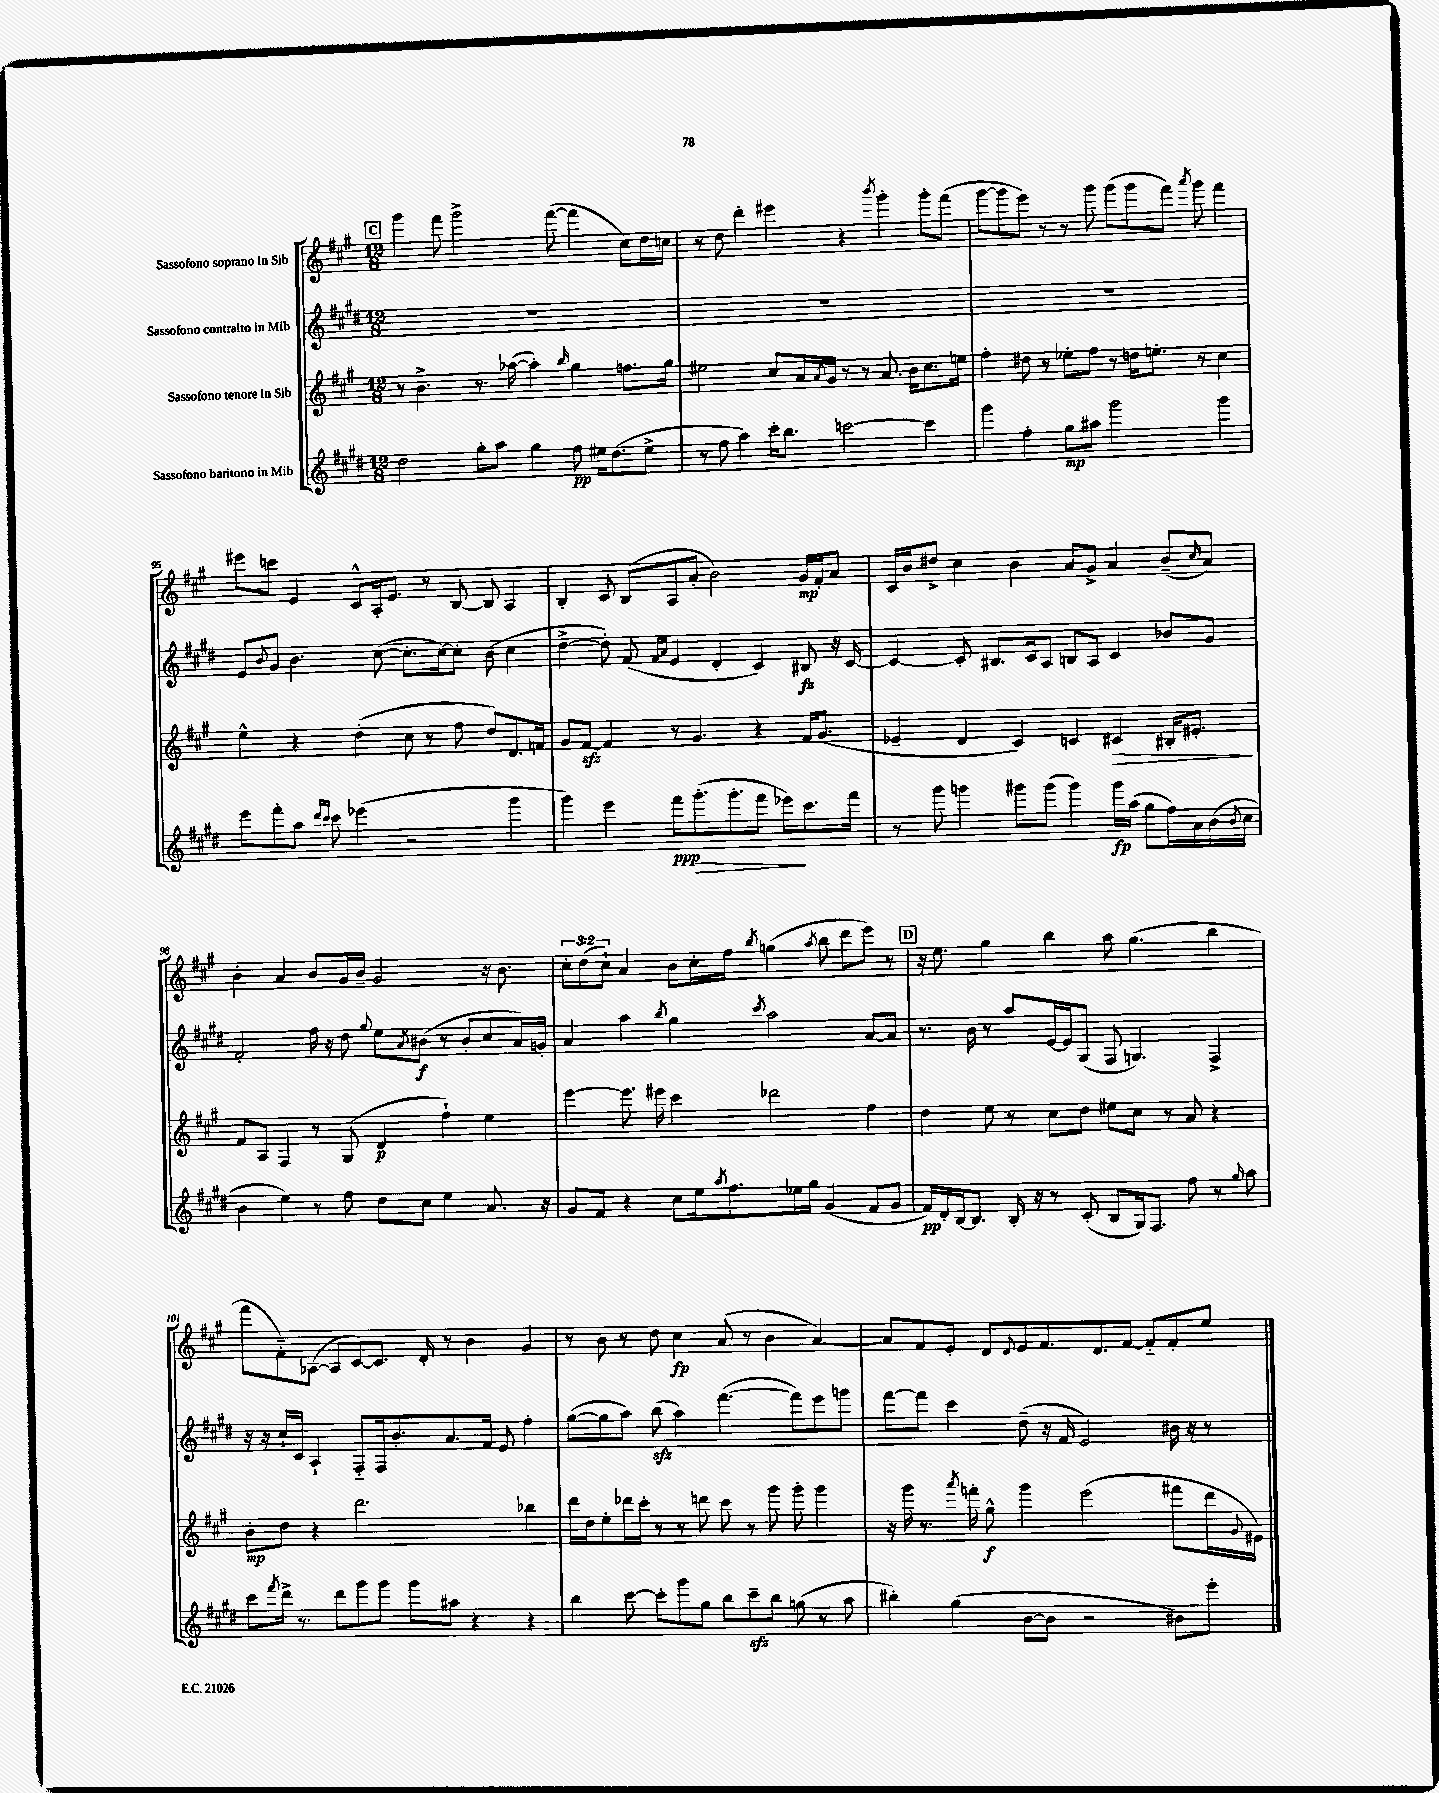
<<
\new StaffGroup <<
\new Staff = "s0" \with { instrumentName = "Sassofono soprano in Sib" } {
    \clef treble \key a \major \numericTimeSignature \time 12/8 \override Staff.TupletNumber.text = #tuplet-number::calc-fraction-text
    \mark \markup { \box "C" } gis'''4 fis'''8 gis'''2-> fis'''8~( fis'''4 cis''8) d''16 c''16 |
    r8 d''8 d'''4-. eis'''4 r4 \acciaccatura { b'''8 } gis'''4-. gis'''8-. fis'''8( |
    gis'''8~ gis'''8 e'''8) r8 r8 gis'''8 gis'''8( gis'''8 fis'''8) \acciaccatura { a'''8 } gis'''8 fis'''4 |
    eis'''8 c'''8 e'4 cis'8-^ a16-. e'8. r8 b8~ b8 a4 |
    b4-. cis'8 b8( a8 a'8-. b'2) gis'16\mp fis'16-. a'8 |
    cis'16 b'16 dis''8-> cis''4 b'4 a'8 gis'8-> a'4 b'8--( \grace { cis''16 } a'8) |
    b'4-. a'4 b'8 gis'16 b'16-- gis'2 r16 b'8. |
    \tuplet 3/2 { cis''8-. d''8( cis''8-!) } a'4 b'8 cis''16-. fis''16 \acciaccatura { b''8 } g''4( \acciaccatura { a''8 } b''8 d'''8 e'''8) r8 |
    \mark \markup { \box "D" } r16 e''8. gis''4 b''4 a''8 gis''4.( b''4 |
    fis'''8 fis'8-_) aes8~( aes8 cis'8~) cis'8. d'16-. r8 b'4 gis'4 |
    r8 b'8 r8 d''8 cis''4\fp a'8( r8 b'4 a'4~) |
    a'8 fis'8 e'8-. d'8 \appoggiatura { d'8 } e'8 fis'8. d'8. fis'8~ fis'8-_ fis'8-. e''8 \bar "|." |
}
\new Staff = "s1" \with { instrumentName = "Sassofono contralto in Mib" } {
    \clef treble \key e \major \numericTimeSignature \time 12/8
    \mark \markup { \box "C" } R1. |
    R1. |
    R1. |
    e'8 \appoggiatura { b'8 } gis'8 b'4. cis''8~( cis''8.-. cis''16~) cis''8-. b'8( cis''4 |
    dis''4~-> dis''8-.) fis'8( \grace { fis'16 a'16 } e'4 dis'4-. cis'4) bis8\fz r16 cis'16~ |
    cis'4~ cis'8-. bis8. cis'16 a8 b8 a8 cis'4 bes'8 gis'8 |
    fis'2-. fis''16 r16 dis''8 \appoggiatura { gis''8 } e''8 \acciaccatura { a'8 } bis'8\f( r8 bis'8-. cis''8 a'16) g'16-. |
    a'4 a''4 \acciaccatura { b''8 } gis''4 \acciaccatura { cis'''8 } a''2 a'8~ a'8 |
    \mark \markup { \box "D" } r8. b'16 r8 a''8 e'16~ e'16 gis8( fis8 g4.) fis4-> |
    r16 r16 cis''16-! cis'16 a4-! fis8-_ fis16 b'8.-. a'8. fis'16 e'8 fis''4-. |
    gis''8~( gis''8 a''8) b''8\sfz( a''4) fis'''4.~( fis'''8) e'''8 g'''8 |
    fis'''8~ fis'''8 cis'''4 dis''8--( r16 fis'16 e'2) bis'16 r16 r8 \bar "|." |
}
\new Staff = "s2" \with { instrumentName = "Sassofono tenore in Sib" } {
    \clef treble \key a \major \numericTimeSignature \time 12/8
    \mark \markup { \box "C" } r8 b'4.-> r8. aes''16~( aes''4-.) \grace { b''16 } gis''4 f''8. gis''16 |
    eis''2 cis''8 a'16 \acciaccatura { a'8 } gis'16 r8 r8 a'8. b'16 cis''8. e''16 |
    fis''4-. dis''8 r8 ees''8-. fis''8 r8 d''16 e''8.-. r8 cis''4 |
    e''4-^ r4 d''4-.( cis''8 r8 fis''8 d''8) d'8. f'16 |
    gis'8 fis'8~\sfz fis'4 r8 gis'4. r4 fis'16 gis'8.( |
    ees'4-- d'4 cis'4) c'4 cis'4\> bis16-. eis'8.-.\! |
    fis'8 a8 fis4 r8 gis8( d'4\p fis''4-!) e''4 |
    e'''4~ e'''8. eis'''16 cis'''4 des'''2 fis''4 |
    \mark \markup { \box "D" } d''4 e''8 r8 cis''8 d''8 eis''8 cis''8 r8 a'8 r4 |
    b'8-.\mp d''8 r4 d'''2. bes''4 |
    d'''16 d''16 e''8-. des'''16 cis'''16-. r8 r8 d'''8 cis'''8 r8 gis'''8 gis'''8-. gis'''4 |
    r16 gis'''16 r8. \acciaccatura { a'''8 } f'''16-. gis''8-^\f gis'''4 e'''2( fis'''8 d'''16 \appoggiatura { gis'8 } eis'16) \bar "|." |
}
\new Staff = "s3" \with { instrumentName = "Sassofono baritono in Mib" } {
    \clef treble \key e \major \numericTimeSignature \time 12/8
    \mark \markup { \box "C" } dis''2 gis''8-. a''8 gis''4 fis''8\pp eis''16 dis''8.( eis''8-> |
    r8 fis''8 a''4) cis'''16-. b''8. c'''2~ c'''4 |
    gis'''4 fis''4-. gis''8\mp ais''8 gis'''2 gis'''4 |
    e'''8 fis'''8-. a''8 \grace { dis'''16 cis'''16 } cis'''8 ees'''4( r2 gis'''4 |
    gis'''4) e'''4 fis'''8\ppp gis'''8.-.\>( gis'''8.-. fis'''8 ees'''8\!) cis'''8. fis'''16 |
    r8 gis'''8 g'''4 gis'''8 gis'''8( gis'''4) gis'''16\fp a''16( gis''8 fis''16) a'16 b'16( \acciaccatura { b'8 } cis''16 |
    b'4 e''4) r8 fis''8 dis''8 cis''8 e''4 a'8. r16 |
    gis'8 fis'8 r4 cis''8 e''16 \acciaccatura { a''8 } fis''8. ees''16 gis''16 gis'4( fis'8 gis'8 |
    \mark \markup { \box "D" } fis'16\pp) dis'16-. b16~ b8. b16-. r16 r8 cis'8-.( b8 gis16) fis8. fis''8 r8 \grace { gis''16 } a''8 |
    cis'''8 \acciaccatura { fis'''8 } dis'''16-> r8. dis'''8 gis'''8 gis'''8 gis'''8 ais''8 r4 r4 |
    b''4 cis'''8~ cis'''8-. gis'''8 gis''8 b''8 cis'''8--\sfz b''8 g''8( r8 a''8 |
    bis''4-.) gis''4( b'8~ b'8 r2 bis'8) e'''8-. \bar "|." |
}
>>
>>
\layout { \context { \Score currentBarNumber = #92 } }
